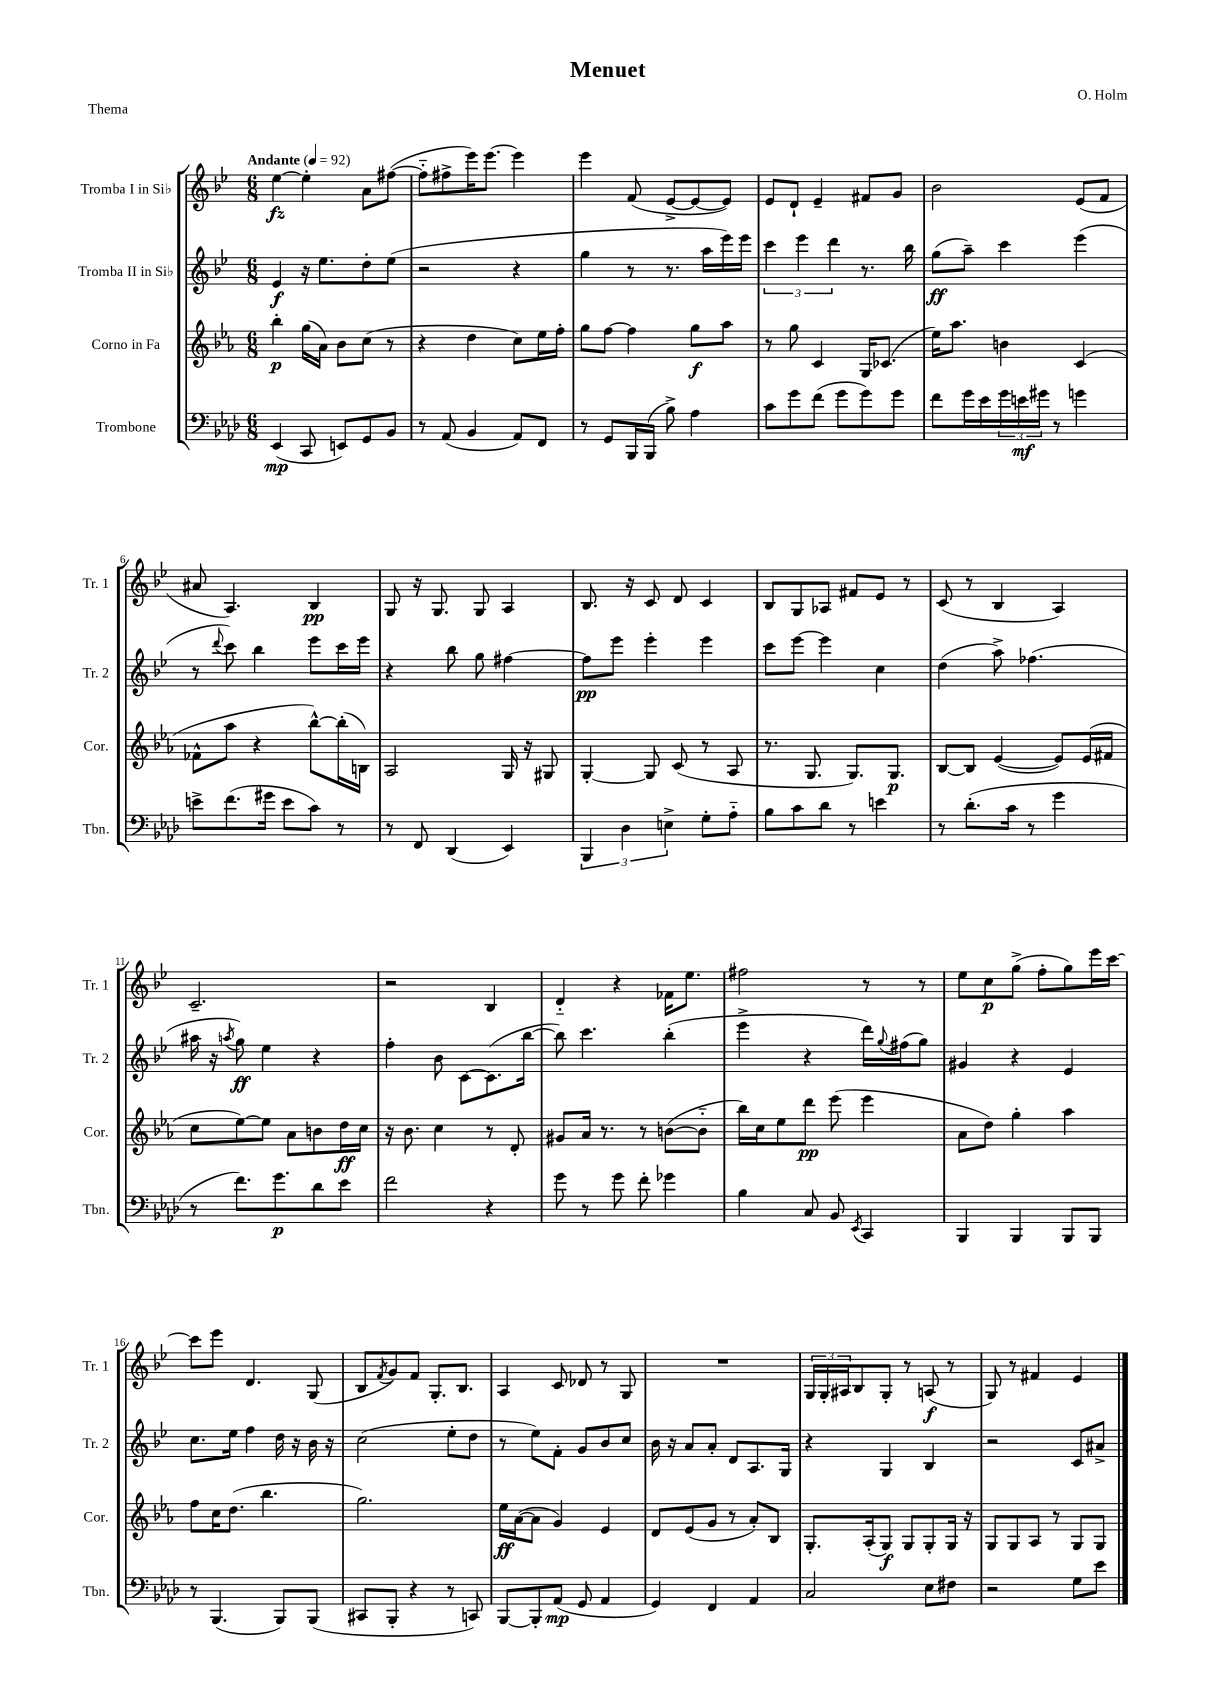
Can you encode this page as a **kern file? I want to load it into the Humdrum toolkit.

**kern	**kern	**kern	**kern
*staff4	*staff3	*staff2	*staff1
*clefF4	*clefG2	*clefG2	*clefG2
*k[b-e-a-d-]	*k[b-e-a-]	*k[b-e-]	*k[b-e-]
*M6/8	*M6/8	*M6/8	*M6/8
*MM92	*MM92	*MM92	*MM92
(4EE-	4bb-'	4e-	[4ee-
8CC	(16gg	16r	4ee-']
.	16a-)	8.ee-	.
8EE)	8b-	.	.
8GG	(8cc	8dd'	8a
8BB-	8r	(8ee-	([8ff#
=	=	=	=
8r	4r	2r	8ff#'~]
(8AA-	.	.	8ff#^
4BB-	4dd	.	16eee-)
.	.	.	[8.eee-
8AA-)	8cc)	4r	4eee-]
8FF	16ee-	.	.
.	16ff'	.	.
=	=	=	=
8r	8gg	4gg	4eee-
8GG	[8ff	.	.
16BBB-	4ff]	8r	(8f
(16BBB-	.	.	.
8B-^)	.	8.r	[8e-^
4A-	8gg	.	8e-_
.	.	16aa	.
.	8aa-	16eee-)	8e-])
.	.	16eee-	.
=	=	=	=
8c	8r	6ccc	8e-
8g	8gg	.	8d`
.	.	6eee-	.
(8f	4c	.	4e-~
.	.	6ddd	.
8g	.	.	.
8g)	16G	8.r	8f#
.	(8.c-	.	.
8g	.	.	8g
.	.	16bb-	.
=	=	=	=
8f	16ee-)	(8gg	2b-
.	8.aa-	.	.
16g	.	8aa~)	.
16e-	.	.	.
24g	4b	4ccc	.
24e	.	.	.
24g#	.	.	.
8r	.	.	.
4g	(4c	(4eee-	(8e-
.	.	.	8f
=	=	=	=
8e^	8f-^^	8r	8a#
.	.	8qqddd	.
(8.f	8aa-	8ccc)	4.A)
.	4r	4bb-	.
16g#	.	.	.
8e	.	.	.
8c)	[8bb-^^)	8eee-	4B-
8r	(16bb-']	16ccc	.
.	16B)	16eee-	.
=	=	=	=
8r	2A-	4r	8G
8FF	.	.	16r
.	.	.	8.G
(4DD-	.	8bb-	.
.	.	8gg	8G
4EE-)	16G	[4ff#	4A
.	16r	.	.
.	8G#	.	.
=	=	=	=
6BBB-	[4G'	8ff#]	8.B-
.	.	8eee-	.
6D-	.	.	.
.	.	.	16r
.	8G]	4eee-'	8c
6E^	.	.	.
.	(8c	.	8d
8G'	8r	4eee-	4c
8A-'~	8A-	.	.
=	=	=	=
8B-	8.r	8ccc	8B-
8c	.	[8eee-	8G
.	8.G	.	.
8d-	.	4eee-]	8A-
8r	8.G)	.	8f#
4e	.	4cc	8e-
.	8.G	.	.
.	.	.	8r
=	=	=	=
8r	[8B-	(4dd	(8c
(8.d-'	8B-]	.	8r
.	([4e-	8aa^)	4B-
16c	.	.	.
8r	.	(4.ff-	.
4g	8e-])	.	4A)
.	(16e-	.	.
.	16f#	.	.
=	=	=	=
8r	8cc	16aa#	2.c~
.	.	16r	.
.	.	8qaa	.
8.f)	[8ee-)	8gg)	.
.	8ee-]	4ee-	.
8.g	.	.	.
.	8a-	.	.
8d-	8b	4r	.
8e-	16dd	.	.
.	16cc	.	.
=	=	=	=
2f	16r	4ff'	2r
.	8.b-	.	.
.	4cc	8b-	.
.	.	[8c	.
4r	8r	(8.c]	4B-
.	8d'	.	.
.	.	[16bb-	.
=	=	=	=
8g	8g#	8bb-])	4d'~
8r	16a-	4.ccc	.
.	8.r	.	.
8g	.	.	4r
8f'	8r	.	.
4g-	([8b	(4bb-'	16f-
.	.	.	8.ee-
.	8b'~]	.	.
=	=	=	=
4B-	16bb-)	4eee-^	2ff#
.	16cc	.	.
.	8ee-	.	.
8C	8ddd	4r	.
8BB-	(8eee-	.	.
8qEE-	.	.	.
4CC	4eee-	16ddd)	8r
.	.	8qqgg	.
.	.	(16ff#	.
.	.	8gg)	8r
=	=	=	=
4BBB-	8a-	4g#	8ee-
.	8dd)	.	8cc
4BBB-	4gg'	4r	(8gg^
.	.	.	8ff'
8BBB-	4aa-	4e-	8gg)
8BBB-	.	.	16eee-
.	.	.	[16ccc
=	=	=	=
8r	8ff	8.cc	8ccc]
(4.BBB-	16cc	.	8eee-
.	(8.dd	16ee-	.
.	.	4ff	4.d
.	4.bb-	.	.
8BBB-)	.	16dd	.
.	.	16r	.
(8BBB-	.	16b-	(8G
.	.	16r	.
=	=	=	=
8CC#	2.gg)	(2cc	8B-
.	.	.	8qf
8BBB-'	.	.	8g)
4r	.	.	8f
.	.	.	8.G'
8r	.	8ee-'	.
.	.	.	8.B-
8CC)	.	8dd	.
=	=	=	=
[8BBB-	16ee-	8r	4A
.	([16a-	.	.
8BBB-']	8a-]	8ee-)	.
(8AA-	4g)	8f'	8c
8GG	.	8g	8d-
4AA-	4e-	8b-	8r
.	.	8cc	8G
=	=	=	=
4GG)	8d	16b-	2.r
.	.	16r	.
.	(8e-	8a	.
4FF	8g	8a'	.
.	8r	8d	.
4AA-	8a-')	8.A	.
.	8B-	.	.
.	.	16G	.
=	=	=	=
2C	8.G'	4r	24G
.	.	.	24G'
.	.	.	24A#
.	.	.	8B-
.	(16A-'	.	.
.	8G)	4G	8G'
.	8G	.	8r
8E-	8G'	4B-	(8A
8F#	16G	.	8r
.	16r	.	.
=	=	=	=
2r	8G	2r	8G)
.	8G	.	8r
.	8A-	.	4f#
.	8r	.	.
8G	8G	8c	4e-
8e-	8G	8a#^	.
==	==	==	==
*-	*-	*-	*-
